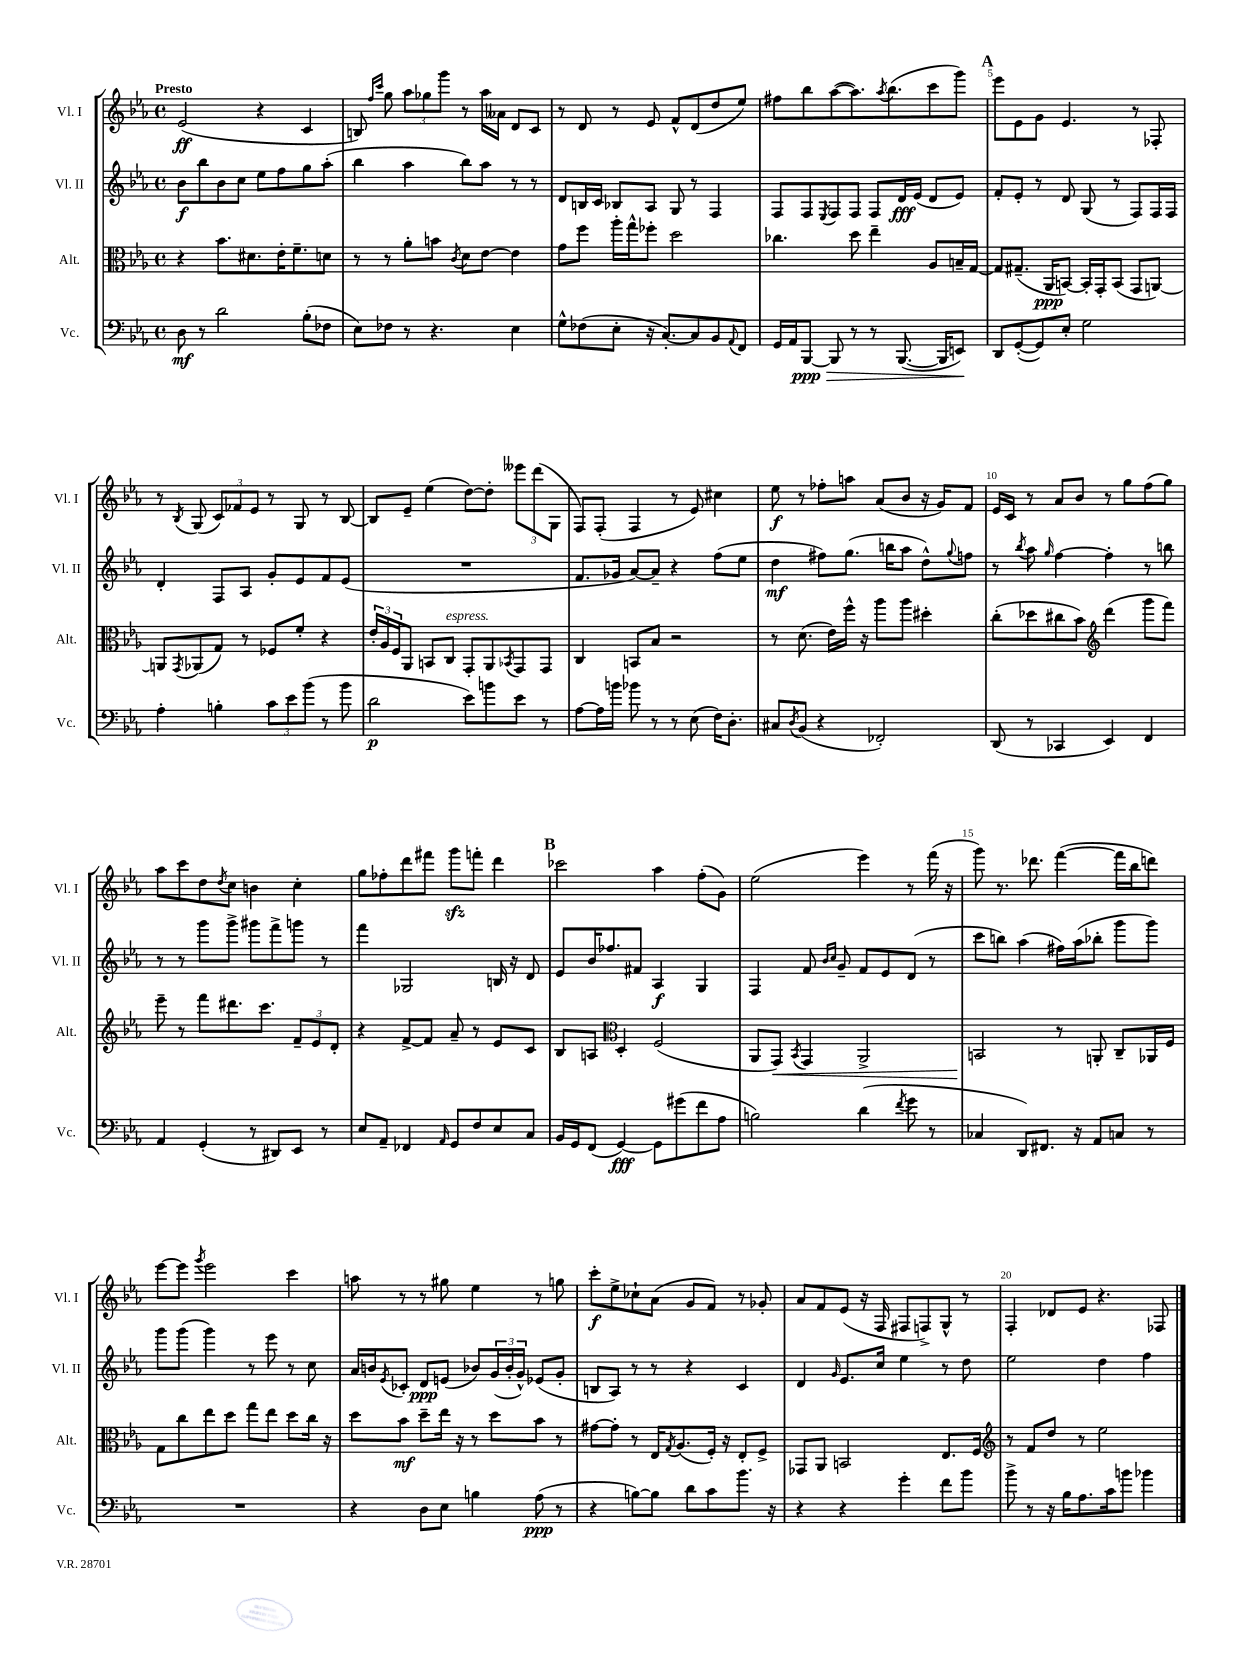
<<
\new StaffGroup <<
\new Staff = "s0" \with { instrumentName = "Vl. I" shortInstrumentName = "Vl. I" } {
    \clef treble \key ees \major \defaultTimeSignature \time 4/4 \tempo "Presto"
    ees'2\ff( r4 c'4 |
    b8) \grace { f''16 c'''16 } g''8 \tuplet 3/2 { aes''8 ges''8 g'''8 } r8 aes''16 aeses'16 d'8 c'8 |
    r8 d'8 r8 ees'8 f'8-^ d'8( d''8 ees''8) |
    fis''8 bes''8 aes''8~( aes''8.) \acciaccatura { aes''8 } bes''8.( c'''8 g'''8) |
    \mark \markup { \bold "A" } ees'''8 ees'8 g'8 ees'4. r8 fes8-. |
    r8 \acciaccatura { bes8 } g8( \tuplet 3/2 { c'8) fes'8 ees'8 } r8 g8 r8 bes8~ |
    bes8 ees'8-- ees''4( d''8~) d''8-. \tuplet 3/2 { eeses'''8 d'''8( g8 } |
    f8) f8-.( f4 r8 ees'8) cis''4 |
    ees''8\f r8 fes''8-. a''8 aes'8( bes'8 r16 g'16) f'8 |
    ees'16 c'16 r8 aes'8 bes'8 r8 g''8 f''8( g''8) |
    aes''8 c'''8 d''8 \acciaccatura { d''8 } c''8 b'4 c''4-. |
    g''8 fes''8-. d'''8 fis'''8 g'''8\sfz f'''8-. d'''4 |
    \mark \markup { \bold "B" } ces'''2 aes''4 f''8-.( g'8) |
    ees''2( ees'''4) r8 f'''16( r16 |
    g'''8) r8. des'''8. f'''4~( f'''16 bes''16 d'''8) |
    ees'''8~ ees'''8 \acciaccatura { g'''8 } ees'''2 c'''4 |
    a''8 r8 r8 gis''8 ees''4 r8 g''8 |
    c'''8-.\f ees''8-> ces''8-! aes'8( g'8 f'8) r8 ges'8-. |
    aes'8 f'8 ees'8( r16 f16 fis8 f8->) g8-^ r8 |
    f4-. des'8 ees'8 r4. fes8 \bar "|." |
}
\new Staff = "s1" \with { instrumentName = "Vl. II" shortInstrumentName = "Vl. II" } {
    \clef treble \key ees \major \defaultTimeSignature \time 4/4
    bes'8\f bes''8 bes'8 c''8 ees''8 f''8 g''8 aes''8-.( |
    bes''4 aes''4 bes''8) aes''8 r8 r8 |
    d'8 b16 c'16 bes8 aes8 g8 r8 f4 |
    f8 f8 \acciaccatura { ees8 } f8 f8 f8 d'16\fff ees'16( d'8 ees'8) |
    \mark \markup { \bold "A" } f'8-. ees'8-. r8 d'8 g8( r8 f8) f16 f16 |
    d'4-. f8 aes8 g'8-. ees'8 f'8 ees'8( |
    R1 |
    f'8. ges'16 aes'8~) aes'8-- r4 f''8( ees''8 |
    d''4\mf fis''8) g''8.( b''16 aes''8 d''8-^) \appoggiatura { g''8 } f''8 |
    r8 \acciaccatura { bes''8 } aes''8 \grace { g''16 } f''4~ f''4-. r8 b''8 |
    r8 r8 g'''8 g'''8-> gis'''8 f'''8-> g'''8 r8 |
    f'''4 ges2 b16 r16 d'8 |
    \mark \markup { \bold "B" } ees'8 bes'16 fes''8. fis'8 aes4\f g4 |
    f4 f'8 \grace { bes'16 c''16 } g'8-- f'8 ees'8 d'8( r8 |
    c'''8 b''8) aes''4( fis''16) aes''16( bes''8-. g'''8 g'''8) |
    g'''8 g'''8( g'''4) r8 ees'''8 r8 c''8 |
    aes'16 b'16 \acciaccatura { ees'8 } ces'8-. d'8\ppp e'8( bes'8) \tuplet 3/2 { g'16( bes'16-. g'16-^) } ees'8( g'8-. |
    b8 aes8) r8 r8 r4 c'4 |
    d'4 \grace { g'16 } ees'8. c''16 ees''4 r8 d''8 |
    ees''2 d''4 f''4 \bar "|." |
}
\new Staff = "s2" \with { instrumentName = "Alt." shortInstrumentName = "Alt." } {
    \clef alto \key ees \major \defaultTimeSignature \time 4/4
    r4 bes'8. dis'8. ees'16-. f'8.-- d'8 |
    r8 r8 aes'8-. b'8 \acciaccatura { c'8 } d'8 ees'8~ ees'4 |
    g'8 f''8 aes''16-. g''16-^ fes''8-. d''2 |
    ces''4. d''8 ees''4-- aes8 b16-- g16~ |
    \mark \markup { \bold "A" } g8 gis8.--( aes,16\ppp b,8~) b,16-. g,16-. b,8( g,8 a,8~) |
    a,8 \acciaccatura { g,8 } aes,8( g8) r8 fes8 f'8-. r4 |
    \tuplet 3/2 { ees'16-. aes16 f16 } aes,8 b,8 c8^\markup { \italic "espress." } g,8-. aes,8 \acciaccatura { bes,8 } g,8 g,8 |
    c4 b,8 bes8 r2 |
    r8 d'8.( ees'16) f''16-^ r16 aes''8 aes''8 dis''4-. |
    c''8-.( des''8 cis''8 bes'8) \clef treble d'''4( g'''8 f'''8) |
    ees'''8-- r8 f'''8 dis'''8. c'''8. \tuplet 3/2 { f'8-- ees'8 d'8-. } |
    r4 f'8~-> f'8 aes'8-- r8 ees'8 c'8 |
    \mark \markup { \bold "B" } bes8 a8 \clef alto d4-. f2( |
    aes,8 g,8\<) \acciaccatura { bes,8 } g,4 aes,2-> |
    b,2\! r8 a,8-. c8-- aes,16 f16 |
    g8 c''8 ees''8 d''8 g''8 ees''8 d''8 c''16 r16 |
    d''8 bes'8\mf d''8-- ees''16 r16 r8 d''8 bes'8 r8 |
    gis'8~ gis'8-. r8 ees16 \acciaccatura { g8 } aes8.( f16-.) r16 ees8-. f8-> |
    ges,8 aes,8 b,2 ees8. f16 |
    \clef treble r8 f'8 d''8 r8 ees''2 \bar "|." |
}
\new Staff = "s3" \with { instrumentName = "Vc." shortInstrumentName = "Vc." } {
    \clef bass \key ees \major \defaultTimeSignature \time 4/4
    d8\mf r8 d'2 bes8-.( fes8 |
    ees8) fes8 r8 r4. ees4 |
    g8-^ fes8( ees8-. r16 c8.~-.) c8 bes,8 \appoggiatura { aes,8 } f,8 |
    g,16 aes,16 bes,,8~\ppp\> bes,,8 r8 r8 bes,,8.~( bes,,16 e,8\!) |
    \mark \markup { \bold "A" } d,8 g,8~-.( g,8) ees8-. g2 |
    aes4-. b4-. \tuplet 3/2 { c'8 ees'8 bes'8( } r8 bes'8 |
    d'2\p ees'8) b'8 ees'8 r8 |
    aes8~ aes16 b'16 bes'8 r8 r8 ees8( f16) d8.-. |
    cis8 \acciaccatura { d8 } bes,8( r4 fes,2-.) |
    d,8( r8 ces,4 ees,4) f,4 |
    aes,4 g,4-.( r8 dis,8) ees,8 r8 |
    ees8 aes,8-- fes,4 \grace { aes,16 } g,8 f8 ees8 c8 |
    \mark \markup { \bold "B" } bes,16 g,16 f,8( g,4~\fff) g,8 gis'8( f'8 aes8 |
    b2) d'4( \acciaccatura { f'8 } g'8 r8 |
    ces4 d,8) fis,8. r16 aes,8 c8 r8 |
    R1 |
    r4 d8 ees8 b4 aes8\ppp( r8 |
    r4 b8~) b8 d'8 c'8 bes'8. r16 |
    r4 r4 g'4-. f'8 bes'8 |
    bes'8-> r8 r16 bes16 aes8. c'16 b'8 bes'4 \bar "|." |
}
>>
>>
\layout { \context { \Score \override BarNumber.break-visibility = ##(#f #t #t) barNumberVisibility = #(every-nth-bar-number-visible 5) } }
